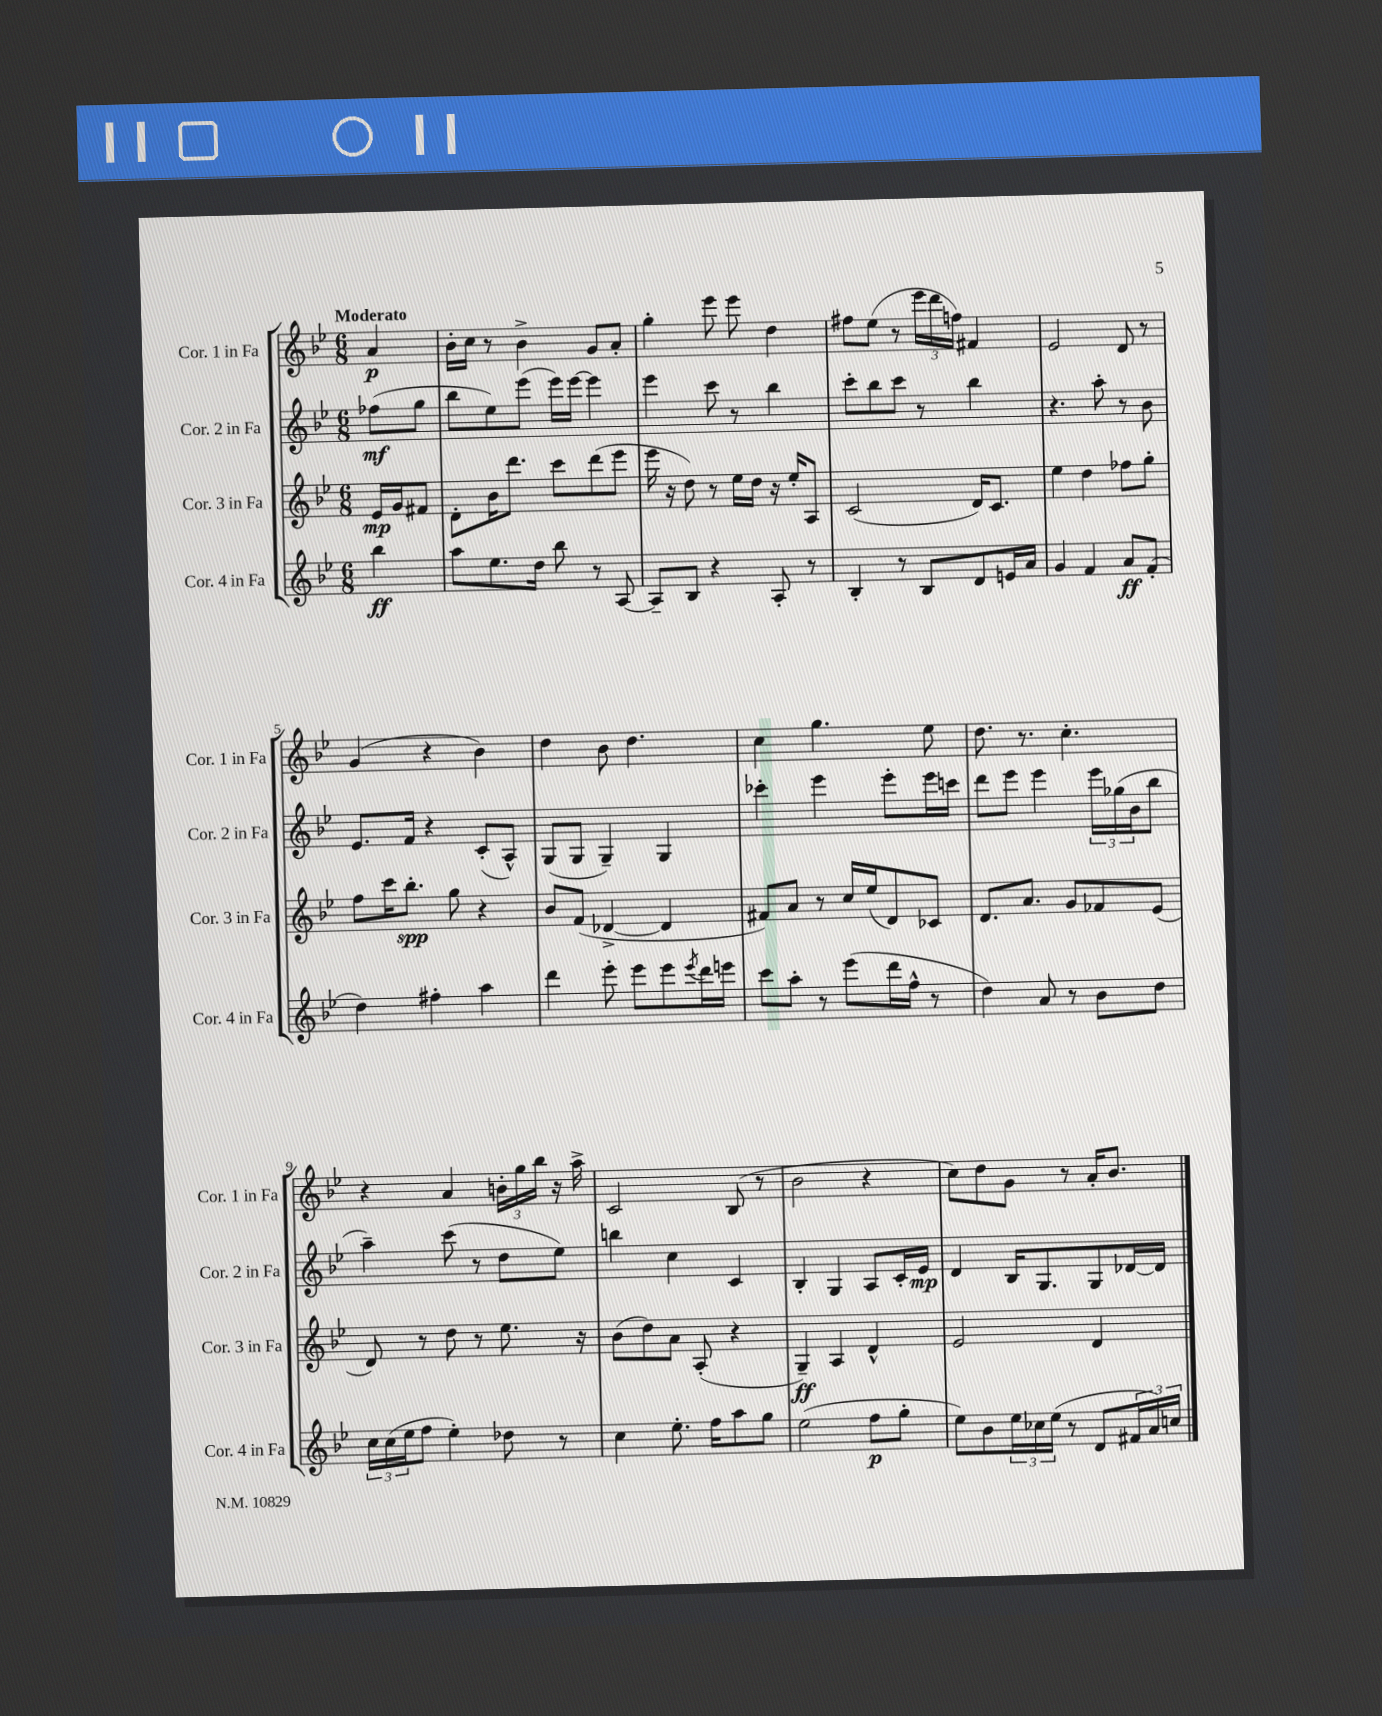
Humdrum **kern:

**kern	**kern	**kern	**kern
*staff4	*staff3	*staff2	*staff1
*clefG2	*clefG2	*clefG2	*clefG2
*k[b-e-]	*k[b-e-]	*k[b-e-]	*k[b-e-]
*M6/8	*M6/8	*M6/8	*M6/8
4bb-	16e-	(8ff-	4a
.	16g	.	.
.	8f#	8gg	.
=	=	=	=
8aa	8d'	8bb-	16b-'
.	.	.	16cc
8.ee-	16b-	8ee-)	8r
.	8.ddd	.	.
.	.	(8eee-	4b-^
16dd	.	.	.
8bb-	8ccc	16eee-)	.
.	.	[16eee-	.
8r	(8ddd	4eee-]	8g
[8A	8eee-	.	8a'
=	=	=	=
8A~]	16eee-	4eee-	4gg'
.	16r	.	.
8B-	8dd)	.	.
4r	8r	8ccc	8eee-
.	16ee-	8r	8eee-
.	16dd	.	.
8A'	16r	4bb-	4dd
.	16ee-'	.	.
8r	8A	.	.
=	=	=	=
4B-'	(2c	8ccc'	8ff#
.	.	8bb-	(8ee-
8r	.	8ccc	8r
8B-	.	8r	24eee-
.	.	.	24ddd
.	.	.	24ff)
8d	16d)	4bb-	4f#
.	8.c	.	.
16e	.	.	.
16a	.	.	.
=	=	=	=
4g	4ee-	4.r	2e-
4f	4dd	.	.
.	.	8aa'	.
8a	8ff-	8r	8d
(8f'	8gg'	8b-	8r
=	=	=	=
4dd)	8ff	8.e-	(4g
.	16ccc	.	.
.	8.bb-'	16f	.
4ff#'	.	4r	4r
.	8gg	.	.
4aa	4r	(8c'	4b-)
.	.	8A^^)	.
=	=	=	=
4ddd	8b-	(8G	4dd
.	(8f	8G	.
8eee-'	[4d-^	4G~)	8b-
8eee-	.	.	4.dd
8eee-	4d-]	4G	.
8qeee-	.	.	.
16ddd	.	.	.
16eee	.	.	.
=	=	=	=
8ccc	8f#)	4ccc-'	4cc
8aa'	8a	.	.
8r	8r	4eee-	4.gg
(8eee-	16cc	.	.
.	(16ee-	.	.
16ddd	8d)	8eee-'	.
16ff^^	.	.	.
8r	8c-	16eee-	8ee-
.	.	16ccc	.
=	=	=	=
4dd)	8.d	8ddd	8.dd
.	.	8eee-	.
.	8.a	.	8.r
8a	.	4eee-	.
8r	8g	.	4.cc'
8b-	8f-	24eee-	.
.	.	(24gg-	.
.	.	24b-	.
8dd	(8e-	8bb-	.
=	=	=	=
24cc	8d)	4aa~)	4r
(24cc	.	.	.
24ee-	.	.	.
8ff	8r	.	.
4ee-')	8dd	(8ccc	4a
.	8r	8r	.
8dd-	8.ee-	8dd	24b'
.	.	.	24gg
.	.	.	24bb-
8r	.	8ee-)	16r
.	16r	.	16aa^
=	=	=	=
4cc	(8b-	4bb	2c
.	8dd)	.	.
8.ee-'	8a	4cc	.
.	(8A'	.	.
16ff	.	.	.
8aa	4r	4c	(8B-
8gg	.	.	8r
=	=	=	=
(2ee-	4G~)	4B-'	2b-
.	4A	4G	.
8ff	4d^^	8A	4r
8gg'	.	16c'	.
.	.	16e-	.
=	=	=	=
8ee-)	2e-	4d	8cc)
8b-	.	.	8dd
24ee-	.	16B-	8g
24cc-	.	.	.
.	.	8.G	.
(24ee-	.	.	.
8r	.	.	8r
8d	4d	8G	16a'
.	.	.	8.b-
24f#	.	[16d-	.
24a)	.	.	.
.	.	16d-]	.
24cc	.	.	.
==	==	==	==
*-	*-	*-	*-
